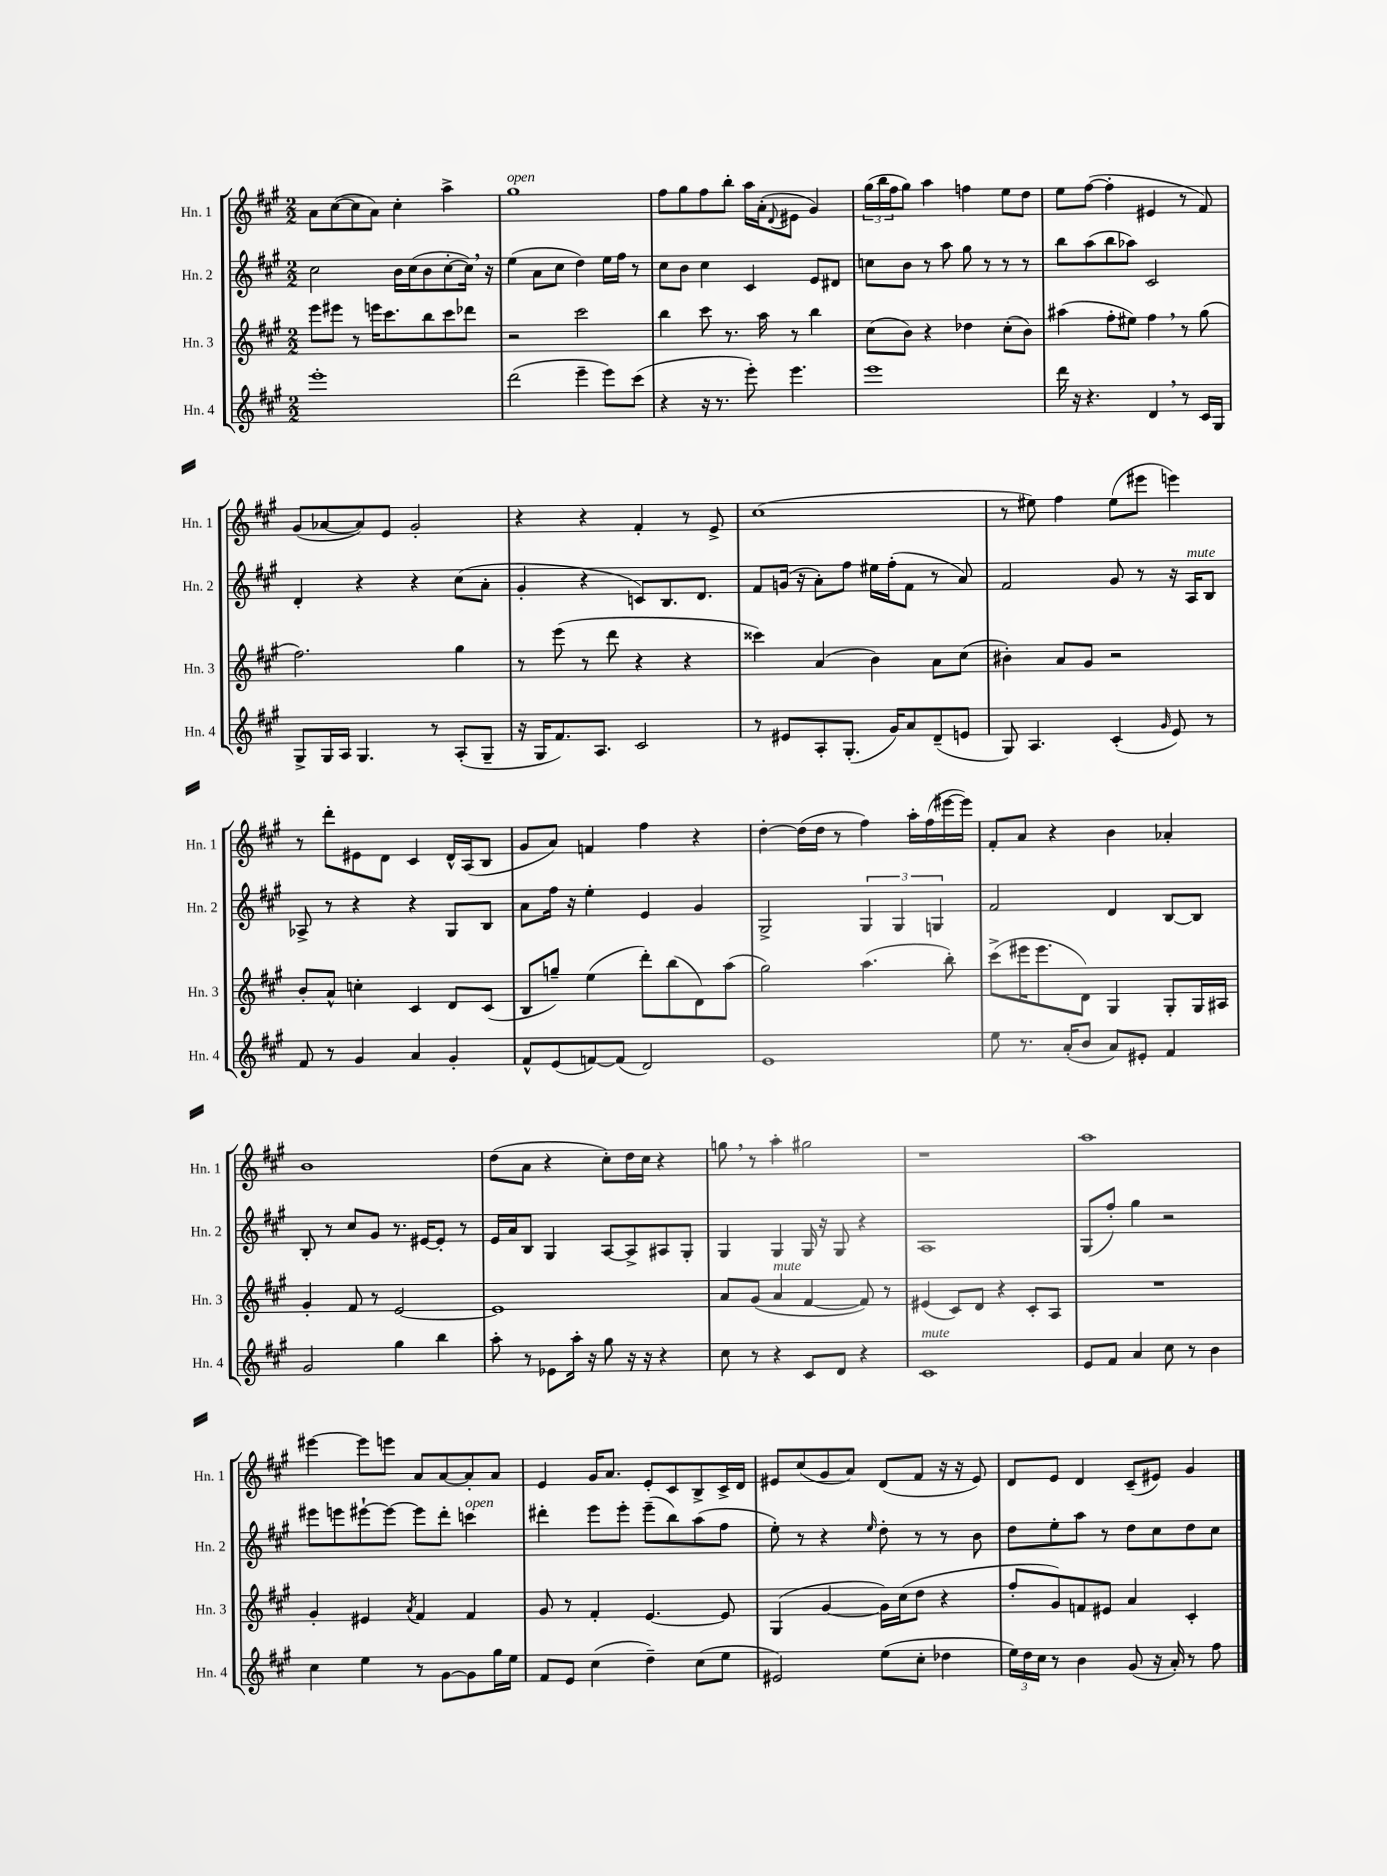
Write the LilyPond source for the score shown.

<<
\new StaffGroup <<
\new Staff = "s0" \with { instrumentName = "Hn. 1" shortInstrumentName = "Hn. 1" } {
    \clef treble \key a \major \numericTimeSignature \time 2/2
    a'8 cis''8~( cis''8 a'8) cis''4-. a''4-> |
    gis''1^\markup { \italic "open" } |
    fis''8 gis''8 fis''8 b''8-. a''16 a'16-.( \appoggiatura { d'8 } eis'8 gis'4) |
    \tuplet 3/2 { gis''16( b''16 fis''16 } gis''8) a''4 f''4 e''8 d''8 |
    e''8 fis''8~( fis''4-. eis'4 r8 fis'8) |
    gis'8( aes'8~ aes'8) e'8 gis'2-. |
    r4 r4 fis'4-. r8 e'8-> |
    cis''1( |
    r8 eis''8) fis''4 eis''8( eis'''8 e'''4) |
    r8 d'''8-. eis'8 d'8 cis'4 d'16-^ a16( b8 |
    gis'8 a'8) f'4 fis''4 r4 |
    d''4~-. d''16( d''16 r8 fis''4) a''16-. fis''16( eis'''16~ eis'''16) |
    fis'8-. a'8 r4 b'4 aes'4-. |
    b'1 |
    d''8( a'8 r4 cis''8-.) d''16 cis''16 r4 |
    g''8 \breathe r8 a''4-. gis''2 |
    r1 |
    a''1 |
    eis'''4~ eis'''8 e'''8 a'8 a'8~ a'8-. a'8 |
    e'4 gis'16 a'8. e'8-. cis'8 b8-> cis'16-> d'16 |
    eis'8 cis''8( gis'8 a'8) d'8( fis'8 r16 r16 eis'8) |
    d'8 e'8 d'4 cis'8--( eis'8) gis'4 \bar "|." |
}
\new Staff = "s1" \with { instrumentName = "Hn. 2" shortInstrumentName = "Hn. 2" } {
    \clef treble \key a \major \numericTimeSignature \time 2/2
    cis''2 b'16 cis''16( b'8 cis''8~-. cis''16) \breathe r16 |
    e''4( a'8 cis''8 d''4) e''16 fis''16 r8 |
    cis''8 b'8 cis''4 cis'4 e'8 dis'8 |
    c''8 b'8 r8 a''8 gis''8 r8 r8 r8 |
    b''8 a''8( b''8 aes''8) cis'2 |
    d'4-. r4 r4 cis''8( a'8-. |
    gis'4-. r4 c'8) b8. d'8. |
    fis'8 g'16( r16 a'8-.) fis''8 eis''16 fis''16-.( fis'8 r8 a'8) |
    fis'2 gis'8 r8 r16 a16^\markup { \italic "mute" } b8 |
    aes8-> r8 r4 r4 gis8 b8 |
    a'8 fis''16 r16 e''4-. e'4 gis'4 |
    gis2-> \tuplet 3/2 { gis4 gis4 g4 } |
    fis'2 d'4 b8~ b8 |
    b8-. r8 cis''8 gis'8 r8. eis'16~ eis'8-. r8 |
    e'16 a'16 b8 gis4 a8~ a8-> ais8 gis8-. |
    gis4 gis4 gis16 r16 gis8 r4 |
    a1 |
    gis8( fis''8-.) gis''4 r2 |
    eis'''8 e'''8 eis'''8~-! eis'''8~ eis'''8 d'''8-. c'''4^\markup { \italic "open" } |
    dis'''4-. e'''8 e'''8-. e'''8--( b''8) a''8( fis''8 |
    e''8-.) r8 r4 \grace { e''16 } d''8-. r8 r8 b'8 |
    d''8 e''8-. a''8 r8 d''8 cis''8 d''8 cis''8 \bar "|." |
}
\new Staff = "s2" \with { instrumentName = "Hn. 3" shortInstrumentName = "Hn. 3" } {
    \clef treble \key a \major \numericTimeSignature \time 2/2
    e'''8 eis'''8 r8 e'''16 cis'''8. b''8 cis'''8 des'''8 |
    r2 cis'''2 |
    b''4 cis'''8 r8. a''16 r8 b''4 |
    cis''8( b'8) r4 des''4 cis''8-.( b'8) |
    ais''4( fis''8-. eis''8) fis''4 \breathe r8 gis''8( |
    fis''2.) gis''4 |
    r8 e'''8( r8 d'''8 r4 r4 |
    cisis'''4) a'4( b'4) a'8 cis''8( |
    bis'4-.) a'8 gis'8 r2 |
    b'8-. a'8-^ c''4-. cis'4 d'8 cis'8( |
    b8 g''8--) e''4( d'''8-.) b''8( d'8) a''8( |
    gis''2) a''4.( b''8-.) |
    cis'''8->( eis'''16 eis'''8. d'8) gis4 gis8-. gis16 ais16 |
    gis'4-. fis'8 r8 e'2~ |
    e'1 |
    a'8 gis'8( a'4^\markup { \italic "mute" } fis'4~ fis'8) r8 |
    eis'4( cis'8) d'8 r4 cis'8-. a8 |
    R1 |
    gis'4-. eis'4 \acciaccatura { a'8 } fis'4 fis'4 |
    gis'8 r8 fis'4-. e'4.~ e'8 |
    gis4( gis'4~ gis'16) cis''16( d''8 r4 |
    fis''8-. gis'8) f'8 eis'8 a'4 cis'4-. \bar "|." |
}
\new Staff = "s3" \with { instrumentName = "Hn. 4" shortInstrumentName = "Hn. 4" } {
    \clef treble \key a \major \numericTimeSignature \time 2/2
    e'''1-. |
    d'''2( e'''4-- e'''8) cis'''8( |
    r4 r16 r8. e'''8-.) e'''4. |
    e'''1 |
    d'''16 r16 r4. d'4 \breathe r8 cis'16 gis16 |
    gis8-> gis16 a16 gis4. r8 a8-.( gis8-- |
    r16 gis16 fis'8.) a8. cis'2 |
    r8 eis'8 a8-. gis8.-.( gis'16) a'8 d'8--( e'8 |
    gis8) a4. cis'4-.( \grace { gis'16 } e'8) r8 |
    fis'8 r8 gis'4 a'4 gis'4-. |
    fis'8-^ e'8( f'8~) f'8( d'2) |
    e'1 |
    e''8 r8. a'16-.( b'8 a'8) eis'8-. fis'4 |
    gis'2 gis''4 b''4 |
    a''8-. r8 ees'8 a''16-. r16 gis''8 r16 r16 r4 |
    cis''8 r8 r4 cis'8 d'8 r4 |
    cis'1^\markup { \italic "mute" } |
    e'8 fis'8 a'4 cis''8 r8 b'4 |
    cis''4 e''4 r8 gis'8~ gis'8 gis''16 e''16 |
    fis'8 e'8 cis''4( d''4--) cis''8( e''8 |
    eis'2) e''8( cis''8-. des''4 |
    \tuplet 3/2 { e''16) d''16 cis''16 } r8 b'4 gis'8( r16 a'16-.) r8 fis''8 \bar "|." |
}
>>
>>
\layout { \context { \Score \remove "Bar_number_engraver" } }
